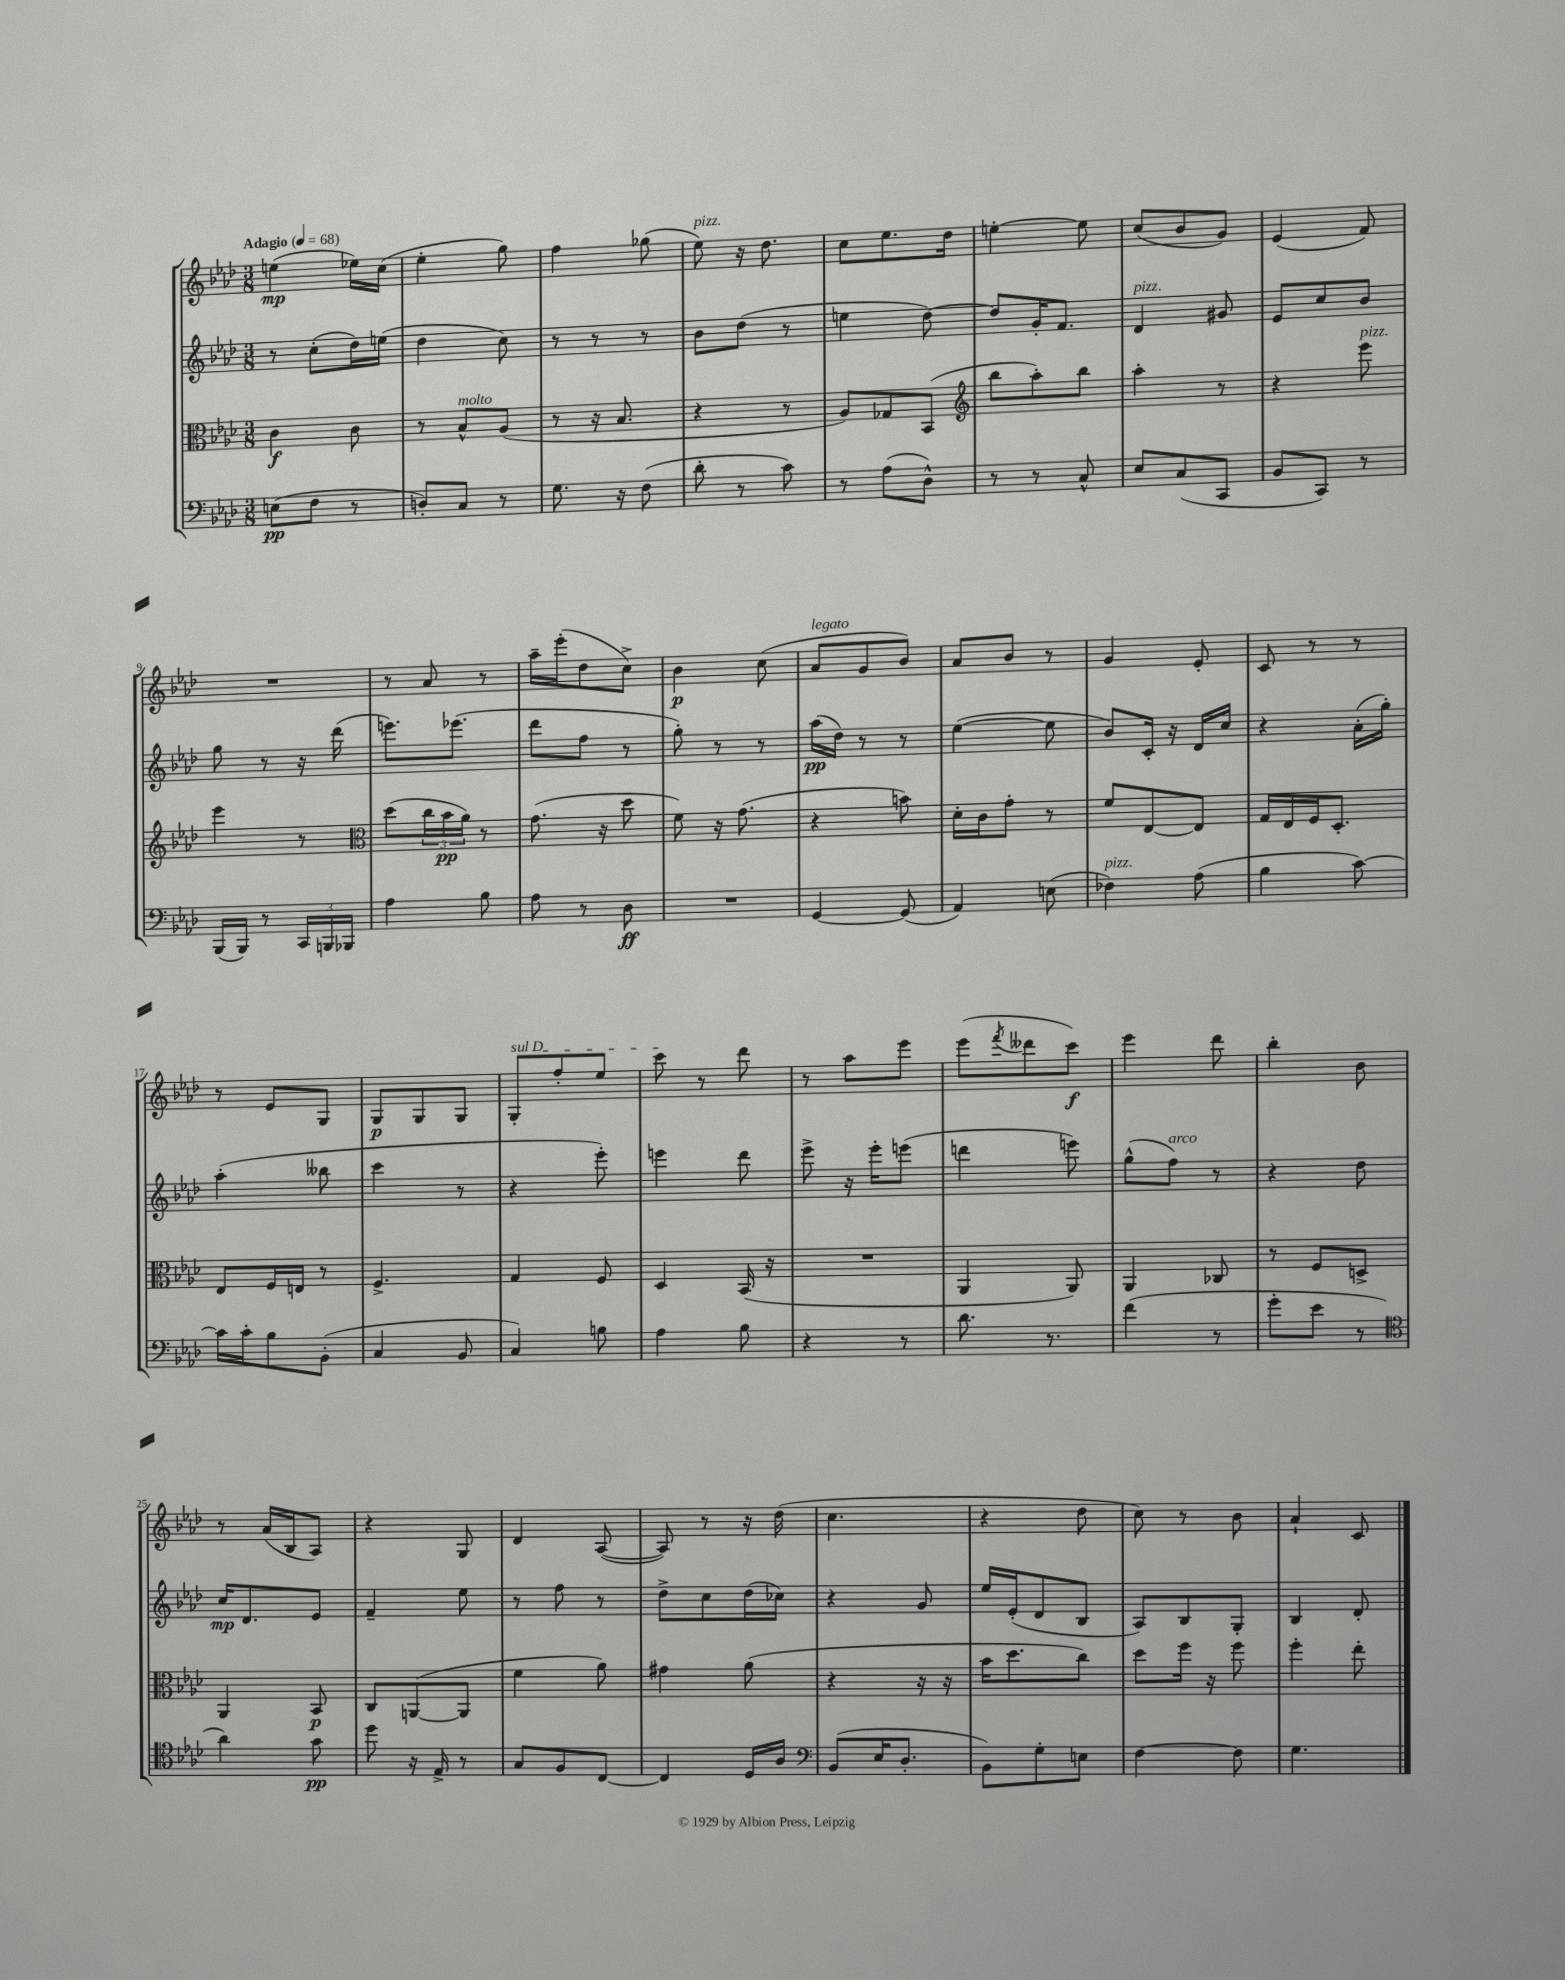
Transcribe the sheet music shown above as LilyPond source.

<<
\new StaffGroup <<
\new Staff = "s0" {
    \clef treble \key aes \major \numericTimeSignature \time 3/8 \tempo "Adagio" 4 = 68
    e''4\mp( ees''16) c''16( |
    ees''4-. g''8) |
    f''4 ges''8( |
    ees''8^\markup { \italic "pizz." }) r16 des''8. |
    c''8 ees''8. des''16 |
    e''4~-. e''8 |
    c''8( bes'8 g'8) |
    ees'4( f'8) |
    R4. |
    r8 aes'8 r8 |
    aes''16-- ees'''16-.( des''8 c''8->) |
    bes'4\p c''8( |
    aes'8^\markup { \italic "legato" } g'8 bes'8) |
    aes'8 bes'8 r8 |
    g'4 ees'8-. |
    c'8 r8 r8 |
    r8 ees'8 g8 |
    g8\p g8 g8 |
    \once \override TextSpanner.bound-details.left.text = \markup { \italic "sul D" } g8-.\startTextSpan f''8-. ees''8 |
    c'''8\stopTextSpan r8 des'''8 |
    r8 aes''8 ees'''8 |
    ees'''8( \acciaccatura { f'''8 } deses'''8 c'''8\f) |
    ees'''4 des'''8 |
    bes''4-. bes'8 |
    r8 aes'16( bes16 aes8) |
    r4 g8 |
    des'4 aes8~( |
    aes8) r8 r16 des''16( |
    c''4. |
    r4 des''8 |
    c''8) r8 bes'8 |
    aes'4-! c'8 \bar "|." |
}
\new Staff = "s1" {
    \clef treble \key aes \major \numericTimeSignature \time 3/8
    r8 c''8-.( des''16) e''16( |
    des''4 c''8) |
    r8 r8 r8 |
    bes'8 des''8( r8 |
    e''4 des''8~) |
    des''8 g'16-. f'8. |
    des'4^\markup { \italic "pizz." } gis'8 |
    ees'8 c''8 bes'8 |
    g''8 r8 r16 des'''16( |
    e'''8.) ees'''8.( |
    des'''8 f''8 r8 |
    g''8-.) r8 r8 |
    aes''16\pp( des''16) r8 r8 |
    ees''4~( ees''8 |
    bes'8) c'16-. r16 des'16 c''16 |
    r4 aes'16-.( g''16-.) |
    aes''4-.( beses''8 |
    c'''4 r8 |
    r4 ees'''8-.) |
    e'''4 des'''8 |
    ees'''8-> r16 ees'''16-. e'''8( |
    d'''4 e'''8) |
    g''8-^( f''8^\markup { \italic "arco" }) r8 |
    r4 des''8 |
    c''16\mp des'8. ees'8 |
    f'4-- ees''8 |
    r8 f''8 r8 |
    des''8-> c''8 des''16( ces''16) |
    r4 g'8 |
    ees''16 ees'16-.( des'8 bes8 |
    aes8) bes8 g8-. |
    bes4 des'8-. \bar "|." |
}
\new Staff = "s2" {
    \clef alto \key aes \major \numericTimeSignature \time 3/8
    c'4\f c'8 |
    r8 bes8-^^\markup { \italic "molto" } aes8( |
    r8 r16 bes8. |
    r4 r8 |
    aes8) ges8 bes,8( |
    \clef treble bes''8 aes''8-.) bes''8 |
    aes''4-. r8 |
    r4 ees'''8^\markup { \italic "pizz." } |
    ees'''4 r8 |
    \clef alto des''8( \tuplet 3/2 { c''16 bes'16\pp aes'16) } r8 |
    g'8.( r16 des''8 |
    f'8) r16 g'8.( |
    r4 b'8) |
    des'16-. c'16 g'8-. r8 |
    f'8 ees8~ ees8 |
    g16 ees16 f16 des8.-. |
    ees8 f16 e16 r8 |
    f4.-> |
    g4 f8 |
    des4 bes,16( r16 |
    R4. |
    aes,4 aes,8) |
    aes,4 ces8 |
    r8 f8 d8-> |
    aes,4 bes,8\p |
    c8 a,8~( a,8 |
    f'4 aes'8) |
    gis'4 aes'8( |
    r4 r16 r16 |
    bes'16 des''8. c''8) |
    des''8 f''16 r16 f''8 |
    f''4-. ees''8-. \bar "|." |
}
\new Staff = "s3" {
    \clef bass \key aes \major \numericTimeSignature \time 3/8
    e8\pp( f8 r8 |
    d8-.) c8 r8 |
    g8. r16 f8( |
    des'8-. r8 c'8) |
    r8 aes8( des8-^) |
    r8 r8 c8-^ |
    ees8 c8( c,8 |
    bes,8 c,8) r8 |
    bes,,16( bes,,16) r8 \tuplet 3/2 { c,16 b,,16 bes,,16 } |
    aes4 bes8 |
    aes8 r8 des8\ff |
    R4. |
    g,4~ g,8( |
    aes,4) e8( |
    fes4^\markup { \italic "pizz." }) aes8( |
    bes4 c'8~) |
    c'16 c'16-. bes8 bes,8-.( |
    c4 bes,8 |
    c4) b8 |
    aes4 bes8 |
    r4 r8 |
    des'8. r8. |
    f'4( r8 |
    g'8-. ees'8 r8 |
    \clef tenor aes'4) g'8\pp |
    des''8 r16 ees16-> r8 |
    g8 f8 c8~ |
    c4 des16 aes16 |
    \clef bass bes,8( ees16 des8.-. |
    bes,8) g8-. e8 |
    f4~ f8 |
    g4. \bar "|." |
}
>>
>>
